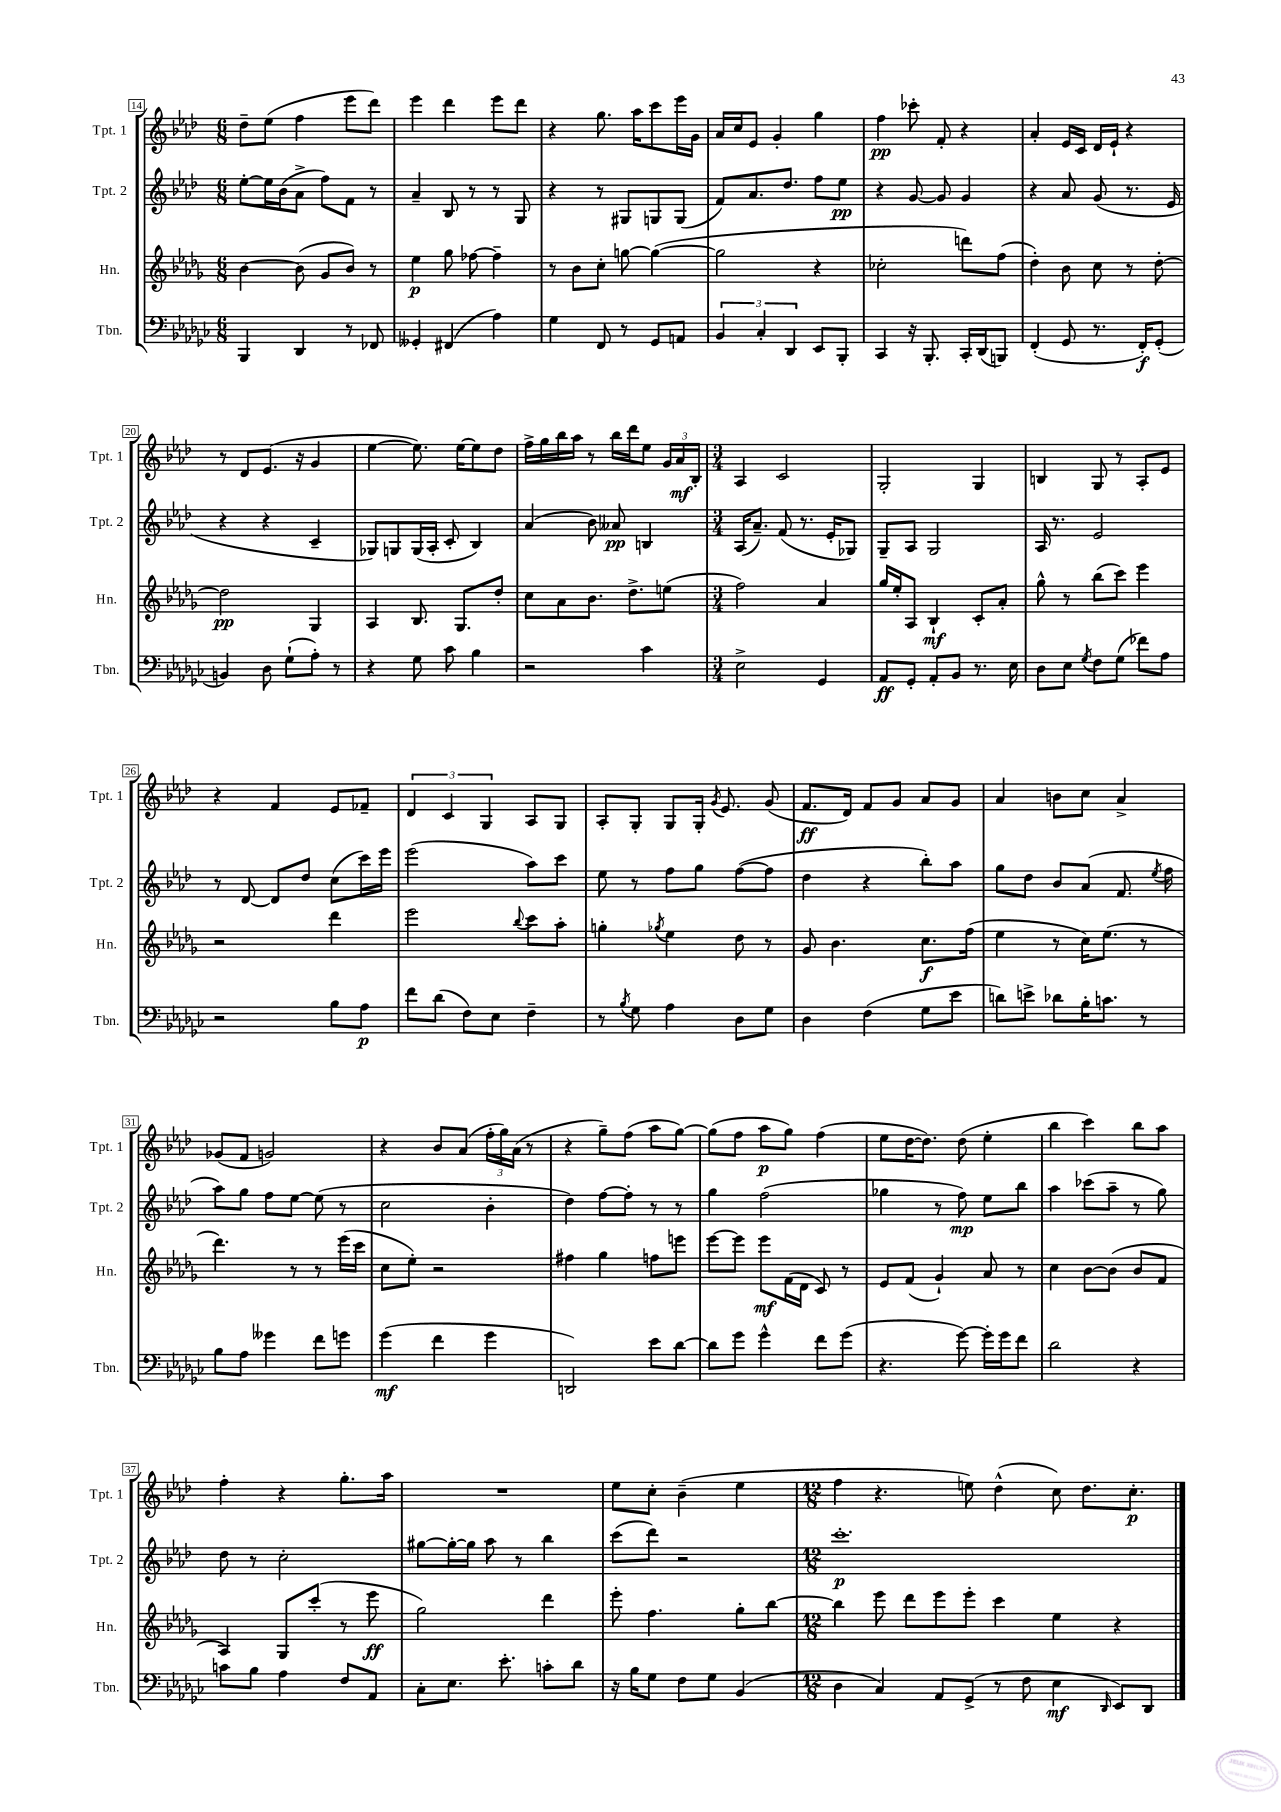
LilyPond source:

<<
\new StaffGroup <<
\new Staff = "s0" \with { instrumentName = "Tpt. 1" shortInstrumentName = "Tpt. 1" } {
    \clef treble \key aes \major \numericTimeSignature \time 6/8
    \autoBeamOff des''8[-- ees''8]( f''4 ees'''8[ des'''8]) |
    ees'''4 des'''4 ees'''8[ des'''8] |
    r4 g''8. aes''16[ c'''8 ees'''16 g'16] |
    aes'16[ c''16 ees'8] g'4-. g''4 |
    f''4\pp ces'''8-. f'8-. r4 |
    aes'4-. ees'16[ c'16] des'16[ ees'16]-! r4 |
    r8 des'8[ ees'8.]( r16 g'4 |
    ees''4~ ees''8.) ees''16[~ ees''8 des''8] |
    f''16[-> g''16 bes''16 aes''16] r8 bes''16[ des'''16 ees''8] \tuplet 3/2 { g'16[ aes'16\mf bes16]-. } |
    \numericTimeSignature \time 3/4 aes4 c'2 |
    g2-. g4 |
    b4 g8 r8 aes8[-. ees'8] |
    r4 f'4 ees'8[ fes'8]-- |
    \tuplet 3/2 { des'4 c'4 g4 } aes8[ g8] |
    aes8[-. g8]-. g8[ g16]-. \acciaccatura { g'8 } ees'8. g'8( |
    f'8.[\ff des'16]) f'8[ g'8] aes'8[ g'8] |
    aes'4 b'8[ c''8] aes'4-> |
    ges'8[( f'8] g'2) |
    r4 bes'8[ aes'8]( \tuplet 3/2 { f''16[-. g''16) aes'16]( } r8 |
    r4 g''8[--) f''8]( aes''8[ g''8]~) |
    g''8[( f''8] aes''8[\p g''8]) f''4( |
    ees''8[ des''16~ des''8.]) des''8( ees''4-. |
    bes''4 c'''4) bes''8[ aes''8] |
    f''4-. r4 g''8.[-. aes''16] |
    R2. |
    ees''8[ c''8]-. bes'4--( ees''4 |
    \numericTimeSignature \time 12/8 f''4 r4. e''8) des''4-^( c''8) des''8.[ c''8.]-.\p \bar "|." |
}
\new Staff = "s1" \with { instrumentName = "Tpt. 2" shortInstrumentName = "Tpt. 2" } {
    \clef treble \key aes \major \numericTimeSignature \time 6/8
    \autoBeamOff ees''8[~-. ees''16 bes'16( aes'8]-> f''8[) f'8] r8 |
    aes'4-- bes8 r8 r8 g8 |
    r4 r8 gis8[ g8 g8]( |
    f'8[) aes'8. des''8.] f''8[ ees''8]\pp |
    r4 g'8~ g'8 g'4 |
    r4 aes'8 g'8( r8. ees'16 |
    r4 r4 c'4-- |
    ges8[) g8 g16( aes16]-. c'8-. bes4) |
    aes'4( bes'8) aeses'8\pp b4 |
    \numericTimeSignature \time 3/4 aes16[( aes'8.]--) f'8( r8. ees'16[-. ges8]) |
    g8[-- aes8] g2 |
    aes16 r8. ees'2 |
    r8 des'8~ des'8[ des''8] c''8[( c'''16) ees'''16] |
    ees'''2( aes''8[) c'''8] |
    ees''8 r8 f''8[ g''8] f''8[~( f''8] |
    des''4 r4 bes''8[-.) aes''8] |
    g''8[ des''8] bes'8[ aes'8]( f'8. \acciaccatura { ees''8 } f''16 |
    aes''8[) g''8] f''8[ ees''8]~ ees''8( r8 |
    c''2 bes'4-. |
    des''4) f''8[~ f''8]-. r8 r8 |
    g''4 f''2( |
    ges''4 r8 f''8\mp) ees''8[ bes''8] |
    aes''4 ces'''8[( aes''8]-- r8 g''8) |
    des''8 r8 c''2-. |
    gis''8[~ gis''16~-. gis''16] aes''8 r8 bes''4 |
    c'''8[( des'''8]) r2 |
    \numericTimeSignature \time 12/8 c'''1.-.\p \bar "|." |
}
\new Staff = "s2" \with { instrumentName = "Hn." shortInstrumentName = "Hn." } {
    \clef treble \key des \major \numericTimeSignature \time 6/8
    \autoBeamOff bes'4~ bes'8( ges'8[ bes'8]) r8 |
    ees''4\p ges''8 fes''8~ fes''4-- |
    r8 bes'8[ c''8]-. g''8~ g''4~( |
    g''2 r4 |
    ces''2-. d'''8[) f''8]( |
    des''4-.) bes'8 c''8 r8 des''8~-. |
    des''2\pp ges4 |
    aes4 bes8. ges8.[ des''8]-. |
    c''8[ aes'8 bes'8.] des''8.[-> e''8]( |
    \numericTimeSignature \time 3/4 f''2) aes'4 |
    ges''16[ ees''16-. aes8] bes4-!\mf c'8[-. aes'8]-. |
    ges''8-^ r8 bes''8[( c'''8]) ees'''4 |
    r2 des'''4 |
    ees'''2 \appoggiatura { bes''8 } c'''8[ aes''8]-. |
    g''4-. \acciaccatura { ges''8 } ees''4 des''8 r8 |
    ges'8 bes'4. c''8.[\f f''16]( |
    ees''4 r8 c''16[) ees''8.]( r8 |
    des'''4.) r8 r8 ees'''16[( c'''16] |
    c''8[ ees''8]-.) r2 |
    fis''4 ges''4 f''8[ e'''8] |
    ees'''8[~ ees'''8] ees'''8[\mf f'16( des'16] c'8) r8 |
    ees'8[ f'8]( ges'4-!) aes'8 r8 |
    c''4 bes'8[~ bes'8]( bes'8[ f'8] |
    aes4) ges8[ c'''8]-.( r8 ees'''8\ff |
    ges''2) des'''4 |
    ees'''8-. f''4. ges''8[-. bes''8]~ |
    \numericTimeSignature \time 12/8 bes''4 ees'''8 des'''8[ ees'''8 ees'''8]-. c'''4 ees''4 r4 \bar "|." |
}
\new Staff = "s3" \with { instrumentName = "Tbn." shortInstrumentName = "Tbn." } {
    \clef bass \key ges \major \numericTimeSignature \time 6/8
    \autoBeamOff bes,,4 des,4 r8 fes,8 |
    geses,4-. fis,4( aes4) |
    ges4 f,8 r8 ges,8[ a,8] |
    \tuplet 3/2 { bes,4 ces4-. des,4 } ees,8[ bes,,8]-. |
    ces,4 r16 bes,,8.-. ces,16[-. des,16( b,,8]) |
    f,4-.( ges,8 r8. f,16[-.\f) ges,8]-.( |
    b,4) des8 ges8[-!( aes8]-.) r8 |
    r4 ges8 ces'8 bes4 |
    r2 ces'4 |
    \numericTimeSignature \time 3/4 ees2-> ges,4 |
    aes,8[\ff ges,8]-. aes,8[-. bes,8] r8. ees16 |
    des8[ ees8] \acciaccatura { ges8 } f8[ ges8]( fes'8[) aes8] |
    r2 bes8[ aes8]\p |
    f'8[ des'8]( f8[) ees8] f4-- |
    r8 \acciaccatura { bes8 } ges8 aes4 des8[ ges8] |
    des4 f4( ges8[ ees'8] |
    d'8[) e'8]-> des'8[ bes16-. c'8.] r8 |
    bes8[ aes8] geses'4 f'8[ g'8] |
    ges'4\mf( f'4 ges'4 |
    d,2) ees'8[ des'8]~ |
    des'8[ ges'8] ges'4-^ f'8[ ges'8]( |
    r4. ges'8~) ges'16[-. ges'16 f'8] |
    des'2 r4 |
    c'8[ bes8] aes4 f8[ aes,8] |
    ces8[-. ees8.] ees'8.-. c'8[-. des'8] |
    r16 bes16[ ges8] f8[ ges8] bes,4( |
    \numericTimeSignature \time 12/8 des4 ces4) aes,8[ ges,8]->( r8 f8 ees4\mf \grace { des,16 } ees,8[) des,8] \bar "|." |
}
>>
>>
\layout { \context { \Score currentBarNumber = #14 \override BarNumber.stencil = #(make-stencil-boxer 0.1 0.3 ly:text-interface::print) } }
